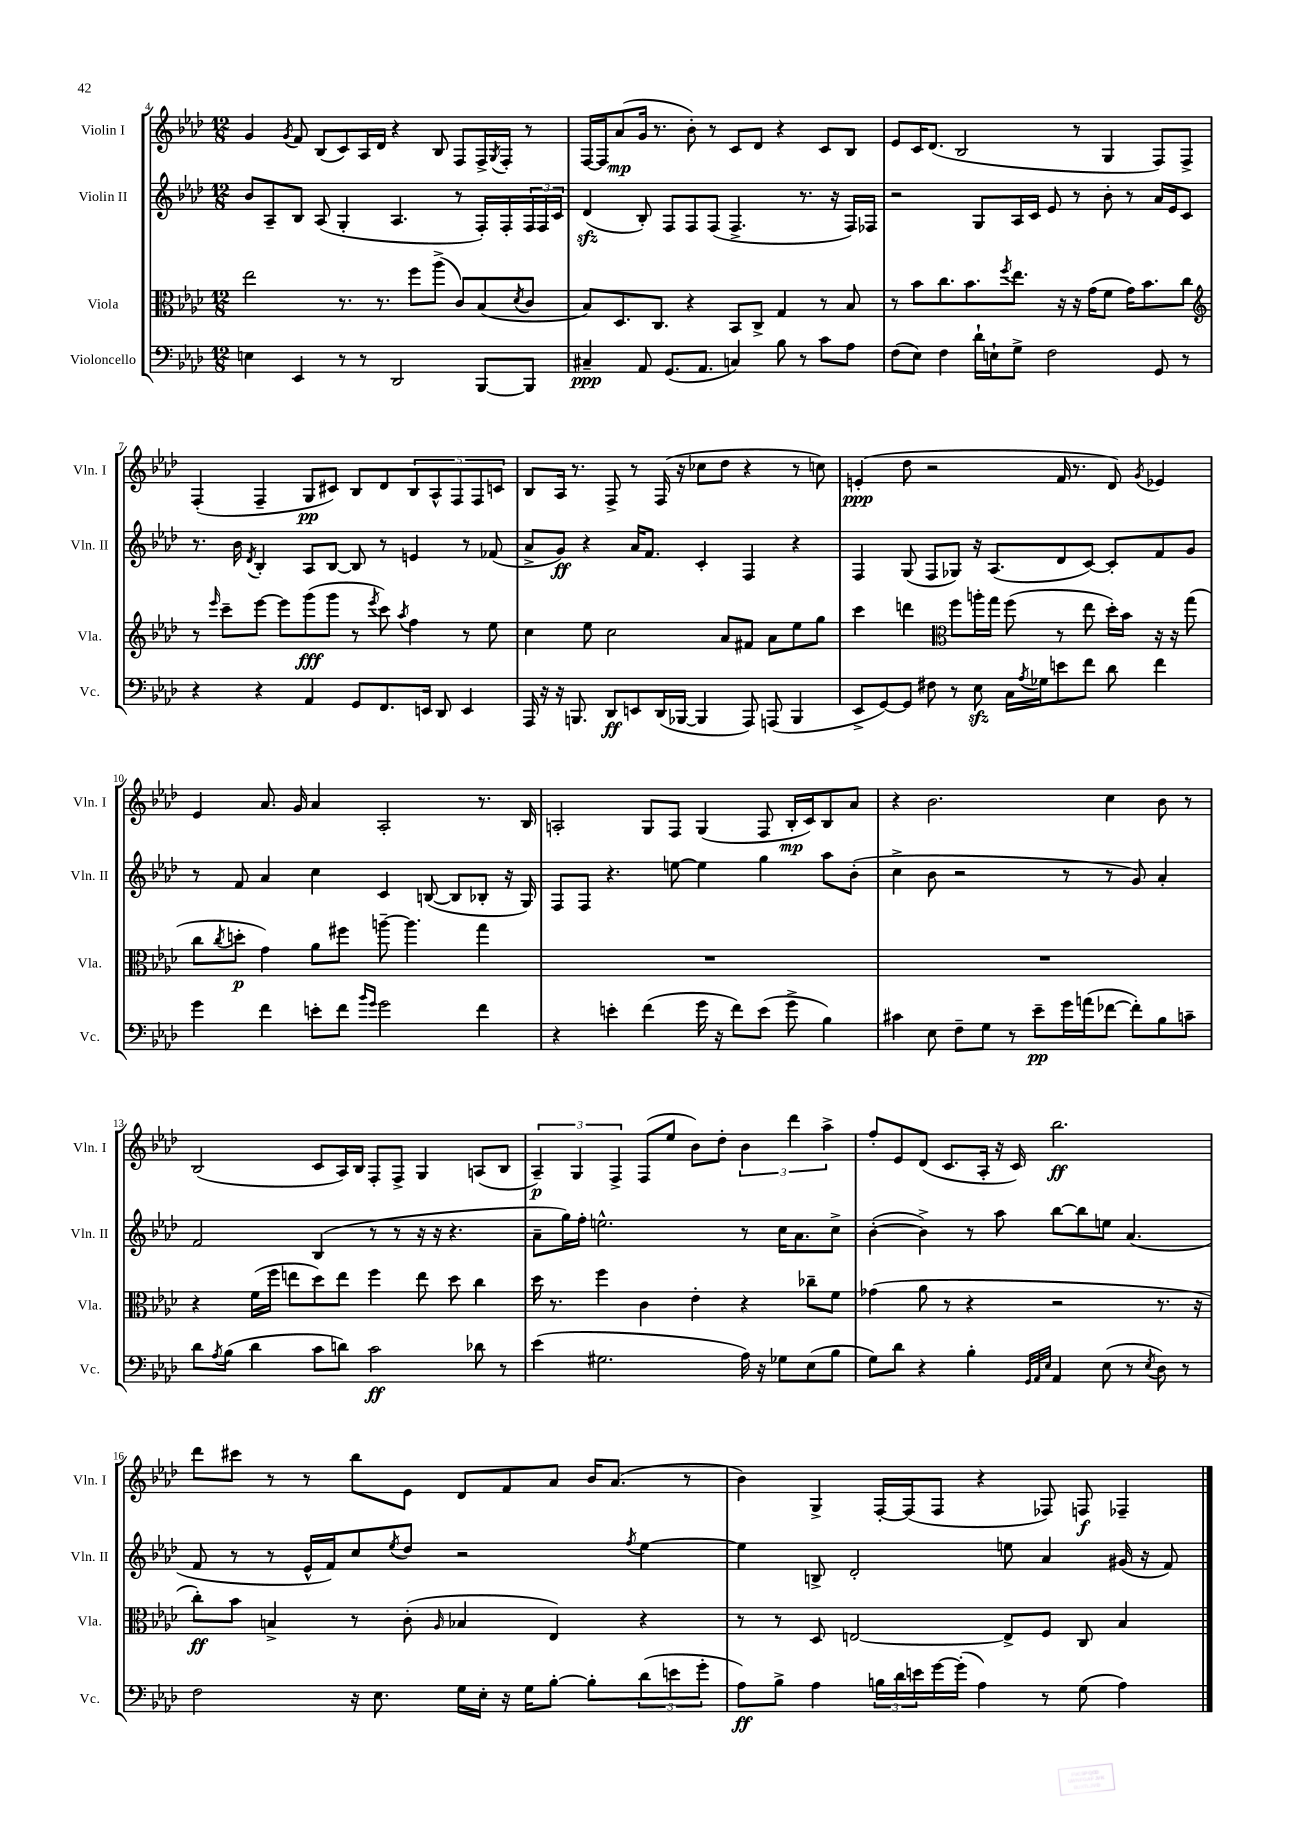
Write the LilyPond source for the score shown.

<<
\new StaffGroup <<
\new Staff = "s0" \with { instrumentName = "Violin I" shortInstrumentName = "Vln. I" } {
    \clef treble \key aes \major \numericTimeSignature \time 12/8
    g'4 \acciaccatura { g'8 } f'8 bes8( c'8) aes16 des'16 r4 bes8 f8 f16-> \acciaccatura { g8 } f16-. r8 |
    f16~ f16 aes'8\mp( g'16 r8. bes'8-.) r8 c'8 des'8 r4 c'8 bes8 |
    ees'8 c'16 des'8.( bes2 r8 g4 f8) f8-> |
    f4-.( f4-- g8\pp cis'8) bes8 des'8 \tuplet 5/4 { bes8 aes8-^ f8 f8 c'8 } |
    bes8 aes16 r8. f8-> r8 f16( r16 ces''8 des''8 r4 r8 c''8) |
    e'4-.\ppp( des''8 r2 f'16 r8. des'8) \acciaccatura { g'8 } ees'4 |
    ees'4 aes'8. g'16 aes'4 aes2-. r8. bes16 |
    a2-. g8 f8 g4( f8 bes16-.\mp c'16) bes8 aes'8 |
    r4 bes'2. c''4 bes'8 r8 |
    bes2( c'8 aes16) bes16 f8-. f8-> g4 a8( bes8 |
    \tuplet 3/2 { aes4--\p) g4 f4-> } f8( ees''8 bes'8) des''8-. \tuplet 3/2 { bes'4 des'''4 aes''4-> } |
    f''8-. ees'8 des'8( c'8. aes16-. r16 c'16) bes''2.\ff |
    des'''8 cis'''8 r8 r8 bes''8 ees'8 des'8 f'8 aes'8 bes'16 aes'8.( r8 |
    bes'4) g4-> f16~-. f16( f8 r4 fes8) f8\f fes4-- \bar "|." |
}
\new Staff = "s1" \with { instrumentName = "Violin II" shortInstrumentName = "Vln. II" } {
    \clef treble \key aes \major \numericTimeSignature \time 12/8
    bes'8 aes8-- bes8 aes8( g4-. aes4. r8 f16-.) f16-. \tuplet 3/2 { f16 f16 c'16 } |
    des'4\sfz( bes8-.) f8 f8 f8( f4.-> r8. r16 f16) fes16 |
    r2 g8 aes16 c'16 ees'8 r8 bes'8-. r8 aes'16 ees'16 c'8 |
    r8. bes'16 \acciaccatura { des'8 } bes4-. aes8 bes8~ bes8 r8 e'4 r8 fes'8( |
    aes'8-> g'8\ff) r4 aes'16 f'8. c'4-. f4 r4 |
    f4 g8( f8 ges8) r16 aes8.( des'8 c'8~) c'8-. f'8 g'8 |
    r8 f'8 aes'4 c''4 c'4 b8~( b8 bes8-. r16 g16) |
    f8 f8 r4. e''8~ e''4 g''4 aes''8 bes'8-.( |
    c''4-> bes'8 r2 r8 r8 g'8) aes'4-. |
    f'2 bes4( r8 r8 r16 r16 r4. |
    aes'8-- g''16) f''16-. e''2.-^ r8 c''16 aes'8. c''8-> |
    bes'4~-.( bes'4->) r8 aes''8 bes''8~ bes''8 e''8 aes'4.( |
    f'8 r8 r8 ees'16-^ f'16) c''8 \acciaccatura { ees''8 } des''8 r2 \acciaccatura { f''8 } ees''4~ |
    ees''4 b8-> des'2-. e''8 aes'4 gis'16( r16 f'8) \bar "|." |
}
\new Staff = "s2" \with { instrumentName = "Viola" shortInstrumentName = "Vla." } {
    \clef alto \key aes \major \numericTimeSignature \time 12/8
    ees''2 r8. r8. f''8 aes''8->( c'8) bes8( \acciaccatura { des'8 } c'8 |
    bes8) des8. c8. r4 bes,8 c8-> g4 r8 bes8 |
    r8 bes'8 c''8. bes'8. \acciaccatura { f''8 } ees''8. r16 r16 g'16( f'8 g'16) bes'8. c''8 |
    \clef treble r8 \grace { ees'''16 } c'''8-- ees'''8~ ees'''8 g'''8\fff( g'''8 r8 \acciaccatura { ees'''8 } c'''8) \acciaccatura { aes''8 } f''4 r8 ees''8 |
    c''4 ees''8 c''2 aes'8 fis'8 aes'8 ees''8 g''8 |
    c'''4 d'''4 \clef alto f''8 a''16-. g''16 f''8( r8 ees''8 des''16-.) bes'16 r16 r16 g''8( |
    c''8 \acciaccatura { c''8 } d''8-.\p g'4) aes'8 fis''8 a''8~-- a''4. g''4 |
    R1. |
    R1. |
    r4 f'16( f''16 e''8 des''8) e''8 f''4 e''8 des''8 c''4 |
    des''16 r8. f''4 c'4 ees'4-. r4 ces''8-- f'8 |
    ges'4( aes'8 r8 r4 r2 r8. r16 |
    c''8-.\ff) bes'8 b4-> r8 c'8-.( \grace { aes16 } bes4 ees4) r4 |
    r8 r8 des8 e2~ e8-> f8 c8 bes4 \bar "|." |
}
\new Staff = "s3" \with { instrumentName = "Violoncello" shortInstrumentName = "Vc." } {
    \clef bass \key aes \major \numericTimeSignature \time 12/8
    e4 ees,4 r8 r8 des,2 bes,,8~ bes,,8 |
    cis4--\ppp aes,8 g,8.( aes,8. c4) bes8 r8 c'8 aes8 |
    f8( ees8) f4 des'16-! e16-! g8-> f2 g,8 r8 |
    r4 r4 aes,4 g,8 f,8. e,16 des,8 e,4 |
    aes,,16 r16 r16 b,,8. des,8\ff e,8 des,16( bes,,16~ bes,,4 aes,,8) a,,8( bes,,4 |
    ees,8-> g,8~) g,8 fis8 r8 ees8\sfz c16 \acciaccatura { aes8 } ges16 e'8 f'8 des'8 f'4 |
    g'4 f'4 e'8-. f'8 \grace { bes'16 g'16 } g'2 f'4 |
    r4 e'4-. f'4( g'16 r16 f'8) e'8( g'8-> bes4) |
    cis'4 ees8 f8-- g8 r8 ees'8--\pp g'16 a'16( fes'8~ fes'8-.) bes8 c'8-- |
    des'8 \acciaccatura { aes8 } bes8( des'4 c'8 d'8) c'2\ff des'8 r8 |
    ees'4( gis2. aes16) r16 ges8 ees8( bes8 |
    g8) des'8 r4 bes4-. \grace { g,32 aes,32 ees32 } aes,4 ees8( r8 \acciaccatura { ees8 } des8) r8 |
    f2 r16 ees8. g16 ees16-. r16 g16 bes8~-. bes8-. \tuplet 3/2 { des'8( e'8 g'8-. } |
    aes8\ff) bes8-> aes4 \tuplet 3/2 { b16 des'16 e'16 } g'16~ g'16-.( aes4) r8 g8( aes4) \bar "|." |
}
>>
>>
\layout { \context { \Score currentBarNumber = #4 } }
